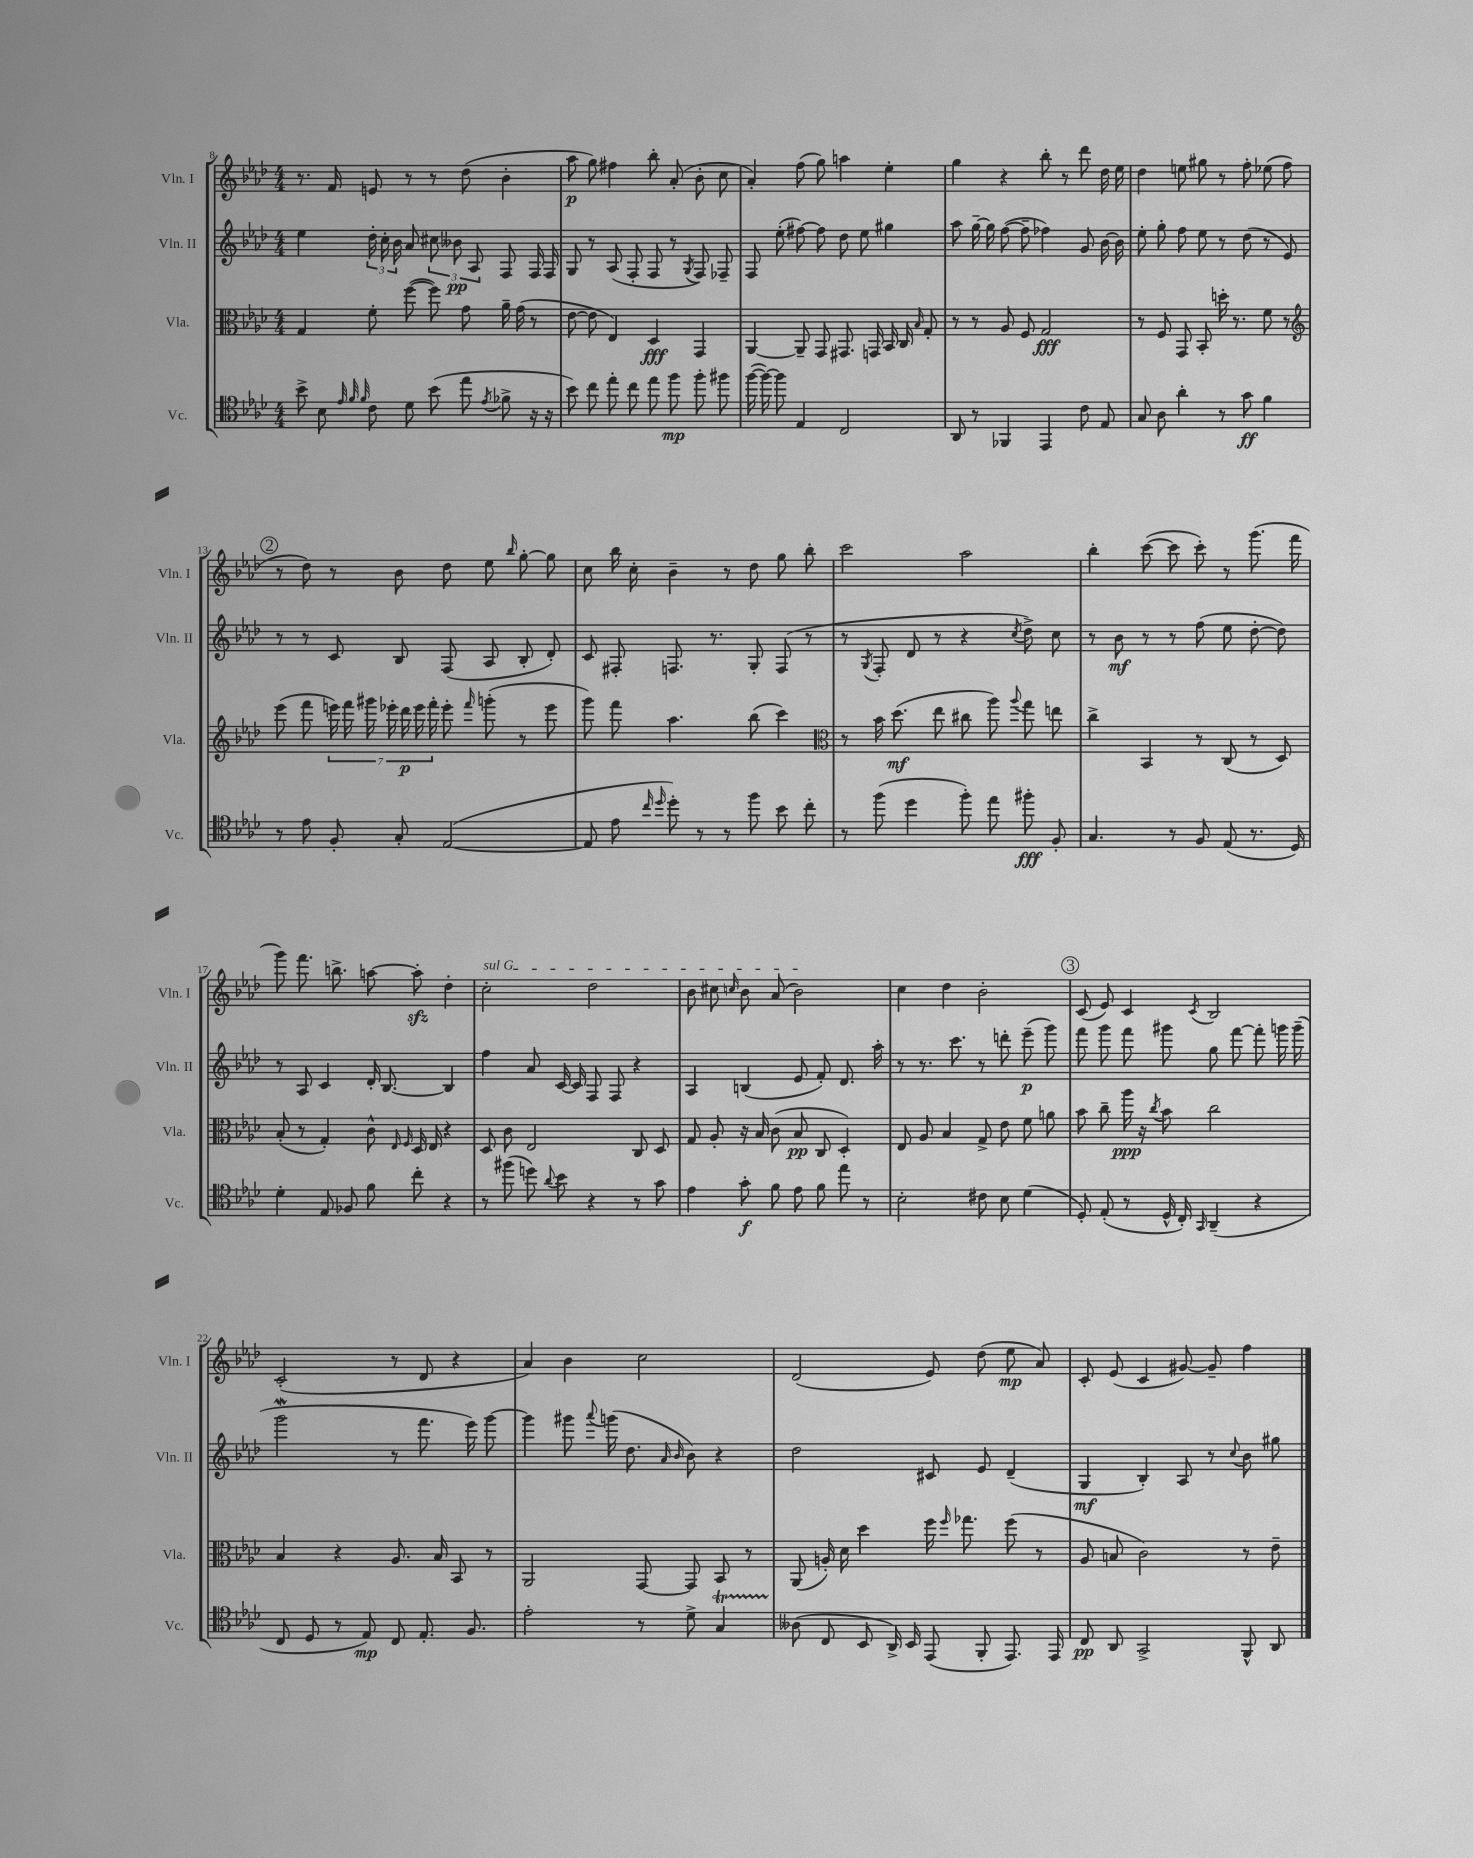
<<
\new StaffGroup <<
\new Staff = "s0" \with { instrumentName = "Vln. I" shortInstrumentName = "Vln. I" } {
    \clef treble \key aes \major \numericTimeSignature \time 4/4
    \autoBeamOff r8. f'16 e'8 r8 r8 des''8( bes'4-. |
    aes''8\p g''8) fis''4 bes''8-. aes'8-.( bes'8-. c''8 |
    aes'4-.) f''8( g''8) a''4 ees''4-. |
    g''4 r4 bes''8-. r8 des'''8 des''16 ees''16 |
    des''4 e''8 gis''8 r8 f''8-. ees''8( f''8 |
    \mark \markup { \circle "2" } r8 des''8) r8 bes'8 des''8 ees''8 \grace { bes''16 } g''8~-. g''8 |
    c''8 bes''16 c''16-. bes'4-- r8 des''8 g''8 bes''8-. |
    c'''2 aes''2 |
    bes''4-. c'''8~( c'''8 c'''8-.) r8 g'''8.( f'''16 |
    g'''8) f'''8. b''8.-> a''8~ a''8-.\sfz des''4-. |
    \once \override TextSpanner.bound-details.left.text = \markup { \italic "sul G" } c''2-.\startTextSpan des''2 |
    bes'8 cis''8 \grace { c''16 } bes'8 aes'8( bes'2\stopTextSpan) |
    c''4 des''4 bes'2-. |
    \mark \markup { \circle "3" } c'8( ees'8) c'4 \acciaccatura { c'8 } bes2 |
    c'2-.( r8 des'8 r4 |
    aes'4) bes'4 c''2 |
    des'2( ees'8) des''8( ees''8\mp aes'8) |
    c'8-. ees'8( c'4 gis'8~) gis'8-- f''4 \bar "|." |
}
\new Staff = "s1" \with { instrumentName = "Vln. II" shortInstrumentName = "Vln. II" } {
    \clef treble \key aes \major \numericTimeSignature \time 4/4
    \autoBeamOff ees''4 \tuplet 3/2 { des''16-. c''16-. bes'16 } aes'8 \tuplet 3/2 { cis''8 beses'8\pp aes8 } f8 f16 f16 |
    g8 r8 aes8( f8-. f8 r8 \acciaccatura { g8 } f8) fes8-- |
    f8 ees''8-.( fis''8~) fis''8 des''8 ees''8 gis''4 |
    aes''8 g''16~-- g''16 f''8~( f''8-- fes''4) g'8 bes'16~ bes'16 |
    ees''8-. g''8-. f''8 ees''8 r8 des''8( r8 ees'8) |
    \mark \markup { \circle "2" } r8 r8 c'8 bes8 f8( aes8 bes8-. des'8-.) |
    c'8 fis8-. f8. r8. g8-. f8( r8 |
    r8 \acciaccatura { g8 } f8-. des'8 r8 r4 \acciaccatura { c''8 } des''8->) c''8 |
    r8 bes'8\mf r8 r8 f''8( ees''8 des''8~-. des''8) |
    r8 aes8 c'4 des'16-. bes8.~ bes4 |
    f''4 aes'8 c'16~ c'16 f8 f8 r4 |
    aes4 b4( ees'8 f'8-.) des'8. aes''16-. |
    r8 r8. c'''8. r8 d'''8-. ees'''8--\p( g'''8) |
    \mark \markup { \circle "3" } f'''8 g'''8 f'''8 gis'''8 g''8 f'''8~ f'''8-. g'''16 g'''16--( |
    g'''2\mordent r8 f'''8. ees'''16) g'''8~ |
    g'''4 gis'''8 \appoggiatura { aes'''8 } g'''16( des''8. \grace { aes'16 bes'16 } bes'8) r4 |
    des''2 cis'8 ees'8 des'4--( |
    g4\mf bes4-.) aes8 r8 \appoggiatura { c''8 } bes'8 gis''8 \bar "|." |
}
\new Staff = "s2" \with { instrumentName = "Vla." shortInstrumentName = "Vla." } {
    \clef alto \key aes \major \numericTimeSignature \time 4/4
    \autoBeamOff g4 f'8-. f''8~( f''8) g'8 aes'16-- g'16( r8 |
    ees'8~ ees'8 ees4) des4\fff g,4 |
    aes,4~ aes,8-- g,8 gis,8. g,16 bes,16 c16 \grace { bes16 } g8-. |
    r8 r8 aes8 f8 g2\fff |
    r8 f8 g,8 bes,8-. d''16-. r8. f'8 r8 |
    \mark \markup { \circle "2" } \clef treble ees'''8( f'''8 \tuplet 7/4 { e'''16) f'''16 gis'''16 ees'''16-. des'''16\p ees'''16 f'''16-. } ees'''8-. \grace { f'''16 } g'''8-.( r8 ees'''8 |
    g'''8) f'''8 aes''4. bes''8( c'''4) |
    \clef alto r8 bes'16 des''8.\mf( ees''8 cis''8 aes''8) \appoggiatura { aes''8 } g''8 e''8 |
    c''4-> bes,4 r8 c8( r8 des8) |
    bes8-.( r8 g4-.) c'8-^ \grace { ees16 f16 } des16 ees16 r4 |
    des8 c'8 ees2 c8 des8 |
    g8 aes8-. r16 bes16 c'8( bes8\pp c8 des4-.) |
    ees8 aes8 bes4 g8-> ees'8 f'8 a'8 |
    \mark \markup { \circle "3" } bes'8 c''8-- aes''16\ppp r16 \acciaccatura { c''8 } bes'8 c''2 |
    bes4 r4 aes8. bes16 bes,8 r8 |
    aes,2 g,8~ g,8 bes,8 r8 |
    aes,8( a16-.) des'16 des''4 f''16 \grace { f''16 } ges''8. f''8( r8 |
    aes8 b8 c'2) r8 ees'8-- \bar "|." |
}
\new Staff = "s3" \with { instrumentName = "Vc." shortInstrumentName = "Vc." } {
    \clef tenor \key aes \major \numericTimeSignature \time 4/4
    \autoBeamOff bes'8-> bes8 \grace { ees'32 f'32 f'32 } c'8 des'8 bes'8( ees''8 \acciaccatura { ees'8 } fes'8-> r16 r16 |
    bes'8) c''8 ees''8-. c''8 ees''8 f''8\mp f''8-. fis''8 |
    f''16~( f''16~) f''8 ees4 c2 |
    aes,8 r8 fes,4 ees,4 c'8 ees8 |
    g8 aes8 aes'4-. r8 g'8\ff f'4 |
    \mark \markup { \circle "2" } r8 ees'8 f8-. g8-. ees2~( |
    ees8 ees'8 \grace { c''16 des''16 } des''8-.) r8 r8 f''8 bes'8 c''8-. |
    r8 f''8( des''4 f''8-.) ees''8 fis''8-.\fff f8-. |
    g4. r8 f8 ees8( r8. des16) |
    des'4-. ees8 fes8 f'8 c''8-. r4 |
    r8 fis''8( d''8) \appoggiatura { aes'8 } bes'8 r4 r8 g'8 |
    ees'4 g'8-.\f f'8 ees'8 f'8 ees''8 r8 |
    bes2-. cis'8 bes8 des'4( |
    \mark \markup { \circle "3" } des8-.) ees8-.( r8 des16-^ c16-.) \grace { g,16 } aes,4--( r4 |
    c8 des8 r8 ees8\mp) c8 ees8.-. f8. |
    ees'2-. r8 des'8-> g4\startTrillSpan |
    aeses8\stopTrillSpan( c8 bes,8 aes,16->) bes,16 ees,8( f,8-. ees,8.) ees,16 |
    c8\pp aes,8 g,2-> f,8-^ aes,8 \bar "|." |
}
>>
>>
\layout { \context { \Score currentBarNumber = #8 } }
